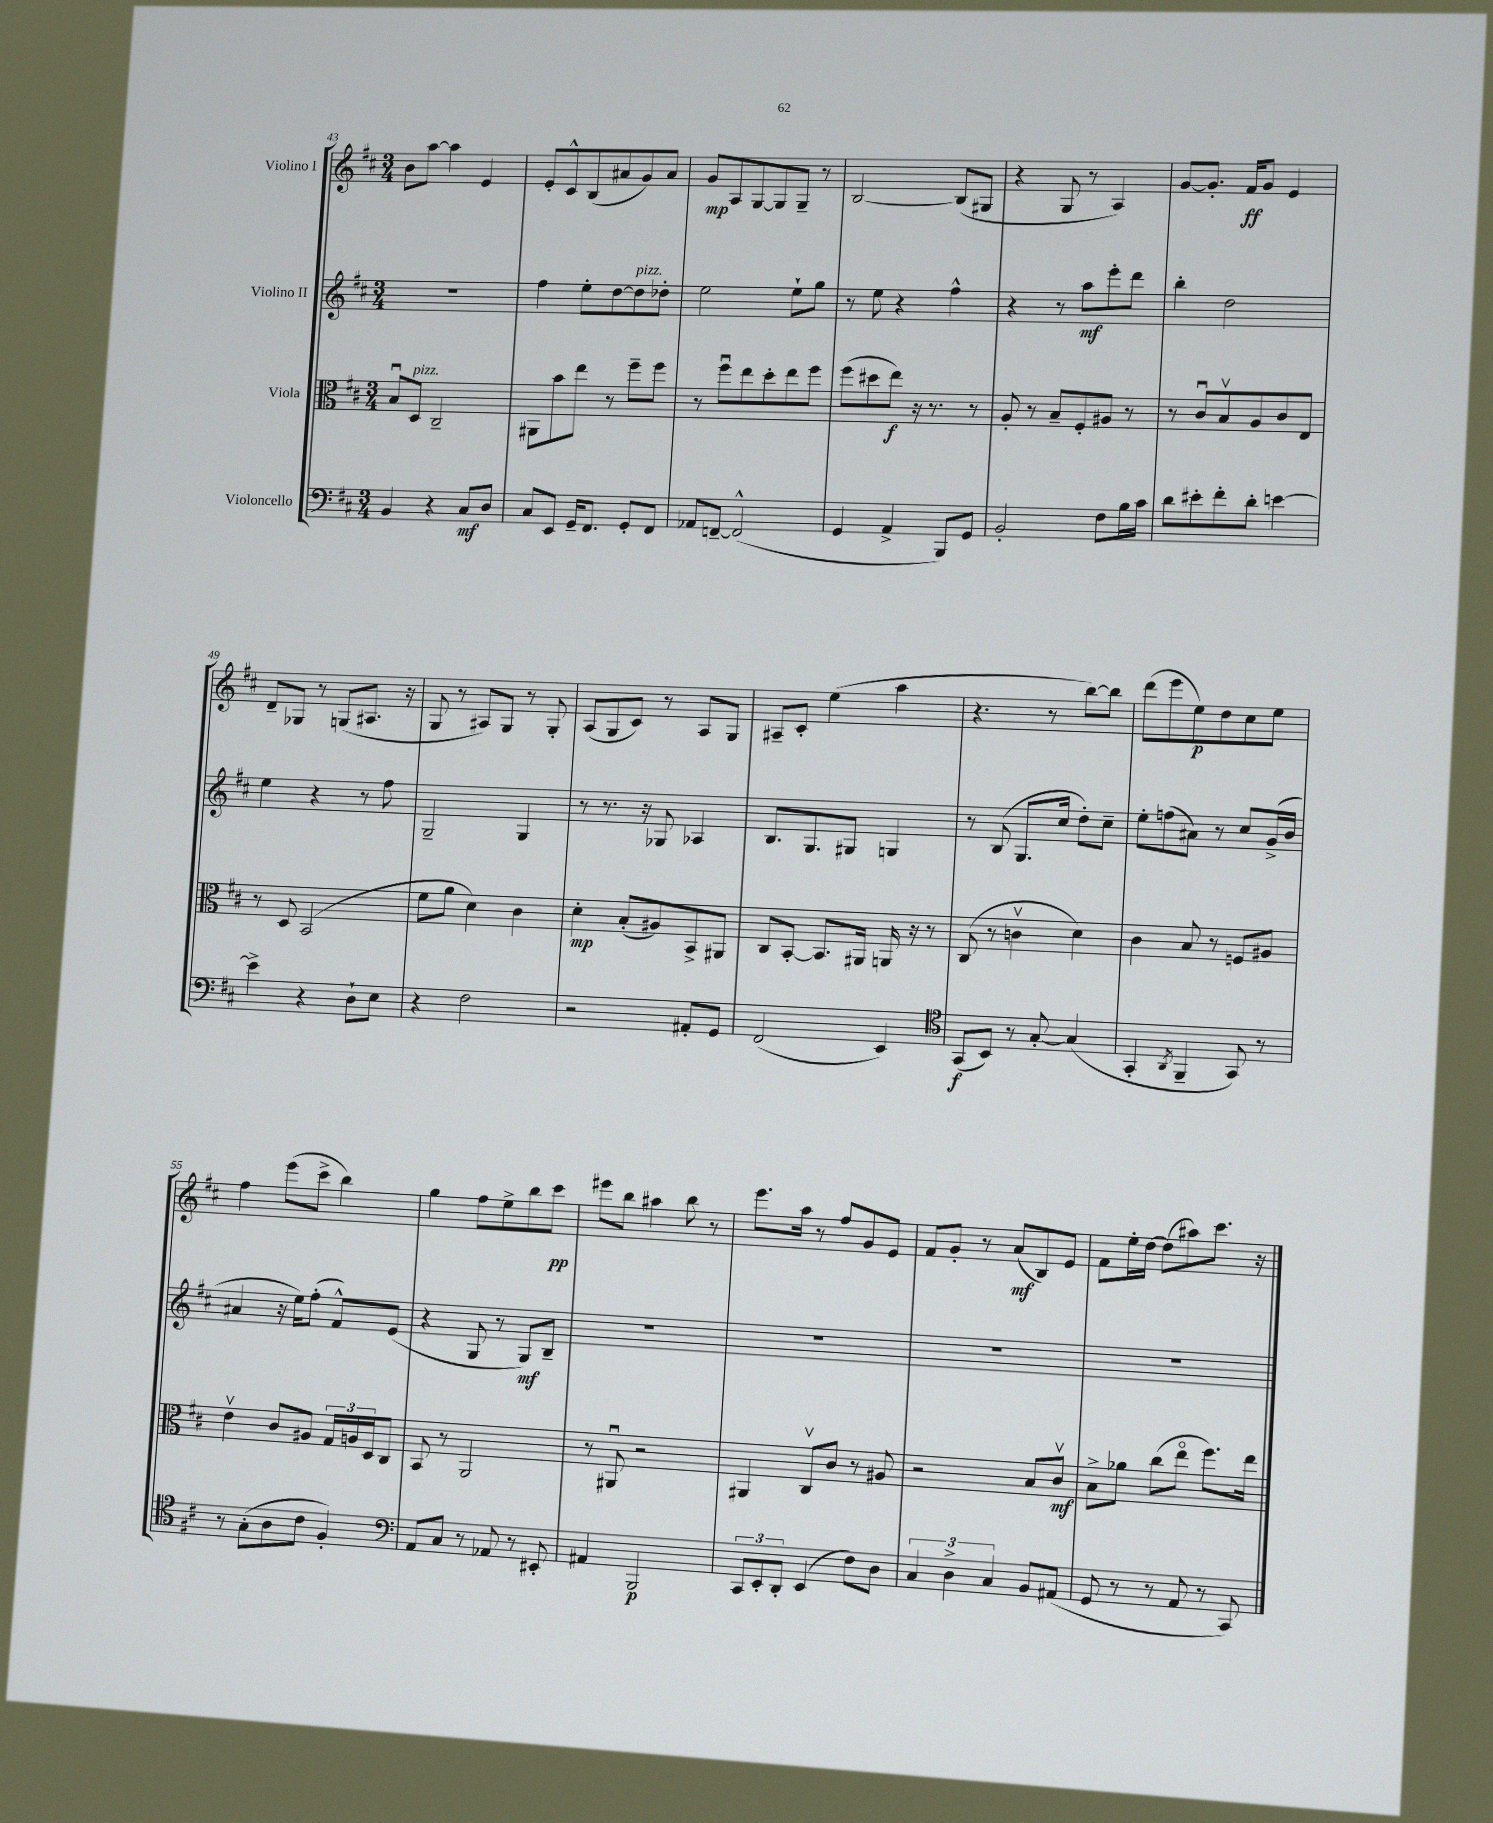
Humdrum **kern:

**kern	**dynam	**kern	**dynam	**kern	**dynam	**kern	**dynam
*part4	*part4	*part3	*part3	*part2	*part2	*part1	*part1
*staff4	*staff4	*staff3	*staff3	*staff2	*staff2	*staff1	*staff1
*I"Violoncello	*	*I"Viola	*	*I"Violino II	*	*I"Violino I	*
*clefF4	*	*clefC3	*	*clefG2	*	*clefG2	*
*k[f#c#]	*	*k[f#c#]	*	*k[f#c#]	*	*k[f#c#]	*
*M3/4	*	*M3/4	*	*M3/4	*	*M3/4	*
=43	=43	=43	=43	=43	=43	=43	=43
4BB/	.	8Bu/L	.	2.r	.	8b\L	.
!	!	!LO:TX:a:i:t=pizz.	!	!	!	!	!
.	.	8D/J	.	.	.	[8aa\J	.
4r	.	2C#~/	.	.	.	4aa\]	.
8C#/L	mf	.	.	.	.	4e/	.
8D/J	.	.	.	.	.	.	.
=44	=44	=44	=44	=44	=44	=44	=44
8C#/L	.	8AA#X\L	.	4ff#\	.	8e'/L	.
8EE/J	.	8b\	.	.	.	8c#^^/	.
16GG~/KL	.	8ee\J	.	8ee'\L	.	(8B/	.
8.FF#/J	.	.	.	.	.	.	.
.	.	8r	.	[8dd\	.	8a#X/	.
!	!	!	!	!LO:TX:a:i:t=pizz.	!	!	!
8GG'/L	.	8ff#~\L	.	8dd\]	.	8g/)	.
8FF#/J	.	8ff#\J	.	8dd-X'\J	.	8a#/J	.
=45	=45	=45	=45	=45	=45	=45	=45
8AA-X/L	.	8r	.	2ee\	.	8g/L	mp
[8FFn~/J	.	8ff#u\L	.	.	.	8A/	.
(2FF^^/]	.	8ee\	.	.	.	[8G/	.
.	.	8dd'\	.	.	.	8G/]	.
.	.	8ee\	.	8ee`\L	.	8G~/J	.
.	.	8ff#\J	.	8gg\J	.	8r	.
=46	=46	=46	=46	=46	=46	=46	=46
4GG/	.	(8ff#\L	.	8r	.	[2B/	.
.	.	8dd#X\	.	8ee\	.	.	.
4AA^/	.	8ee\J)	f	4r	.	.	.
.	.	16r	.	.	.	.	.
.	.	8.r	.	.	.	.	.
8BBB/L)	.	.	.	4ff#^^\	.	(8B/L]	.
8GG/J	.	8r	.	.	.	8G#X/J	.
=47	=47	=47	=47	=47	=47	=47	=47
2BB'/	.	8A'/	.	4r	.	4r	.
.	.	8r	.	.	.	.	.
.	.	8B~/L	.	8r	.	8G/	.
.	.	8F#'/	.	8aa\L	mf	8r	.
8F#\L	.	8A#X/J	.	8eee'\	.	4A/)	.
16B\L	.	8r	.	8ddd\J	.	.	.
16c#\JJ	.	.	.	.	.	.	.
=48	=48	=48	=48	=48	=48	=48	=48
8d\L	.	8r	.	4bb'\	.	[8g/L	.
8e#X'\	.	8c#u/L	.	.	.	8.g'/J]	.
8f#'\	.	8Bv/	.	2dd\	.	.	.
.	.	.	.	.	.	16f#/KL	ff
8d'\J	.	8A/	.	.	.	8g/J	.
[4en\	.	8c#/	.	.	.	4e/	.
.	.	8E/J	.	.	.	.	.
!!LO:LB:g=z
=49	=49	=49	=49	=49	=49	=49	=49
4e^\]	.	8r	.	4ee\	.	8d~/L	.
.	.	8D/	.	.	.	8G-X/J	.
4r	.	(2BB/	.	4r	.	8r	.
.	.	.	.	.	.	(8Gn/L	.
8D`\L	.	.	.	8r	.	8.A#X/J	.
8E\J	.	.	.	8ff#\	.	.	.
.	.	.	.	.	.	16r	.
=50	=50	=50	=50	=50	=50	=50	=50
4r	.	8f#\L	.	2G~/	.	8G/	.
.	.	8a\J	.	.	.	8r	.
2F#\	.	4d\)	.	.	.	8A#X/L)	.
.	.	.	.	.	.	8G/J	.
.	.	4c#\	.	4G/	.	8r	.
.	.	.	.	.	.	8G'/	.
=51	=51	=51	=51	=51	=51	=51	=51
2r	.	4d'\	mp	8r	.	(8A/L	.
.	.	.	.	8.r	.	8G/	.
.	.	(8B'/L	.	.	.	8c#/J)	.
.	.	.	.	16r	.	.	.
.	.	8A#X/)	.	8G-X/	.	8r	.
8AA#X'/L	.	8BB^/	.	4A-X/	.	8A/L	.
8GG/J	.	8AA#X/J	.	.	.	8G/J	.
=52	=52	=52	=52	=52	=52	=52	=52
(2FF#/	.	8C#/L	.	8.B/L	.	8A#X~/L	.
.	.	[8BB'/J	.	.	.	8c#'/J	.
.	.	.	.	8.G/	.	.	.
.	.	8.BB/L]	.	.	.	(4ee\	.
.	.	.	.	8G#X/J	.	.	.
.	.	16AA#X/Jk	.	.	.	.	.
4EE/)	.	16AAn/	.	4Gn/	.	4aa\	.
.	.	16r	.	.	.	.	.
.	.	8r	.	.	.	.	.
=53	=53	=53	=53	=53	=53	=53	=53
*clefC4	*	*	*	*	*	*	*
(8GG/L	f	(8C#/	.	8r	.	4.r	.
8BB/J)	.	8r	.	(8B/	.	.	.
8r	.	4cnv\	.	8.G/L	.	.	.
[8G'/	.	.	.	.	.	8r	.
.	.	.	.	16cc#/Jk	.	.	.
(4G/]	.	4d\)	.	8dd'\L)	.	[8bb\L)	.
.	.	.	.	8cc#~\J	.	8bb\J]	.
=54	=54	=54	=54	=54	=54	=54	=54
4GG'/	.	4c#\	.	8ee'\L	.	(8ddd\L	.
.	.	.	.	(8ffn\	.	8eee\	.
8qAA/	.	.	.	.	.	.	.
4FF#~/	.	8B/	.	8a#X\J)	.	8ee\)	p
.	.	8r	.	8r	.	8dd\	.
8GG/)	.	8Fn/L	.	8cc#/L	.	8cc#\	.
8r	.	8A#X/J	.	(16g^/L	.	8ee\J	.
.	.	.	.	16b/JJ	.	.	.
!!LO:LB:g=z
=55	=55	=55	=55	=55	=55	=55	=55
8r	.	4ev\	.	4a#X/	.	4ff#\	.
(8G'\L	.	.	.	.	.	.	.
8A\	.	8c#/L	.	16r	.	(8eee\L	.
.	.	.	.	16ee\KL)	.	.	.
8c#\J	.	8A#X/J	.	(8ff#'\J	.	8ccc#^\J	.
4F#'/)	.	24G/LL	.	8f#^^/L)	.	4bb\)	.
.	.	24An/	.	.	.	.	.
.	.	24D/J	.	.	.	.	.
.	.	8C#/J	.	(8e/J	.	.	.
=56	=56	=56	=56	=56	=56	=56	=56
*clefF4	*	*	*	*	*	*	*
8AA/L	.	8BB/	.	4r	.	4gg\	.
8C#/J	.	8r	.	.	.	.	.
8r	.	2AA/	.	8G/	.	8ff#\L	.
8AA-X/	.	.	.	8r	.	8ee^\	.
8r	.	.	.	8G/L)	mf	8bb\	.
8EE#X'/	.	.	.	8B~/J	.	8ccc#\J	pp
=57	=57	=57	=57	=57	=57	=57	=57
4AA#X/	.	8r	.	2.r	.	8eee#X\L	.
.	.	8AA#Xu/	.	.	.	8bb\J	.
2BBB/	p	2r	.	.	.	4aa#X\	.
.	.	.	.	.	.	8bb\	.
.	.	.	.	.	.	8r	.
=58	=58	=58	=58	=58	=58	=58	=58
12CC#/L	.	4AA#X/	.	2.r	.	8.eee\L	.
12EE'/	.	.	.	.	.	.	.
12DD'/J	.	.	.	.	.	.	.
.	.	.	.	.	.	16aa\Jk	.
(4EE/	.	8C#v/L	.	.	.	8r	.
.	.	8c#/J	.	.	.	8ff#/L	.
8F#\L)	.	8r	.	.	.	8g/	.
8D\J	.	8A#X/	.	.	.	8e/J	.
=59	=59	=59	=59	=59	=59	=59	=59
6C#/	.	2r	.	2.r	.	8f#/L	.
.	.	.	.	.	.	8g'/J	.
6D^\	.	.	.	.	.	.	.
.	.	.	.	.	.	8r	.
6C#/	.	.	.	.	.	.	.
.	.	.	.	.	.	(8a/L	mf
8BB/L	.	8B/L	.	.	.	8B/)	.
(8AA#X/J	.	8c#v/J	mf	.	.	8e/J	.
=60	=60	=60	=60	=60	=60	=60	=60
8GG/	.	8B^\L	.	2.r	.	8f#\L	.
8r	.	8a-X\J	.	.	.	16ee'\L	.
.	.	.	.	.	.	[16dd\JJ	.
8r	.	(8cc#\L	.	.	.	(8dd\L]	.
8AA/	.	8ee\J	.	.	.	8aa#X\)	.
8r	.	8.ff#\L)	.	.	.	8.ccc#\J	.
8CC#/)	.	.	.	.	.	.	.
.	.	16ee\Jk	.	.	.	16r	.
==	==	==	==	==	==	==	==
*-	*-	*-	*-	*-	*-	*-	*-
